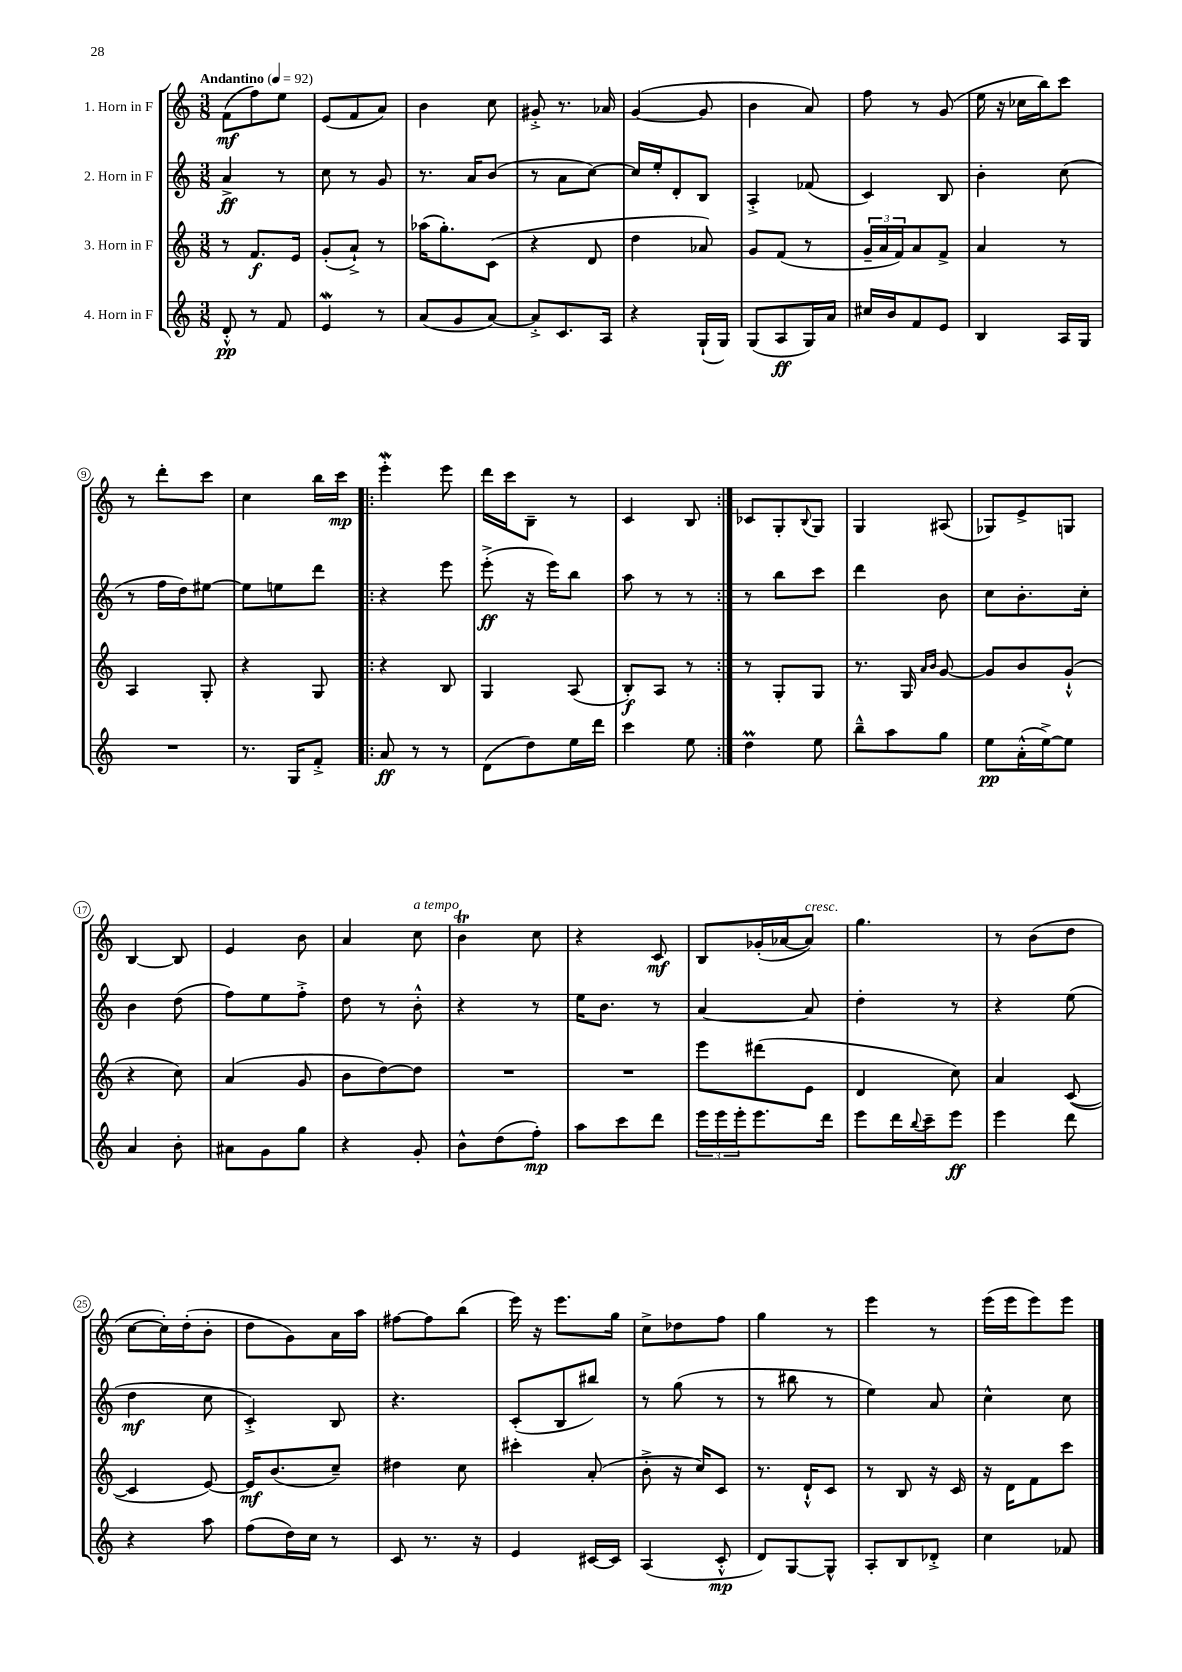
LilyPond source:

<<
\new StaffGroup <<
\new Staff = "s0" \with { instrumentName = "1. Horn in F" } {
    \clef treble \key c \major \numericTimeSignature \time 3/8 \tempo "Andantino" 4 = 92
    f'8\mf( f''8) e''8 |
    e'8( f'8 a'8) |
    b'4 c''8 |
    gis'8-.-> r8. aes'16 |
    g'4~( g'8 |
    b'4 a'8) |
    f''8 r8 g'8( |
    e''16 r16 ces''16 b''16) c'''8 |
    r8 d'''8-. c'''8 |
    c''4 b''16 c'''16\mp |
    \repeat volta 2 { e'''4-.\mordent e'''8 |
    d'''16 c'''16 b8-- r8 |
    c'4 b8 | }
    ces'8 g8-. \appoggiatura { b8 } g8 |
    g4 ais8( |
    ges8) e'8-> g8 |
    b4~ b8 |
    e'4 b'8 |
    a'4 c''8^\markup { \italic "a tempo" } |
    b'4\trill c''8 |
    r4 c'8\mf |
    b8 ges'16-.( aes'16~ aes'8^\markup { \italic "cresc." }) |
    g''4. |
    r8 b'8( d''8 |
    c''8~ c''16-.) d''16-.( b'8-. |
    d''8 g'8) a'16 a''16 |
    fis''8~ fis''8 b''8( |
    e'''16) r16 e'''8. g''16 |
    c''8-> des''8 f''8 |
    g''4 r8 |
    e'''4 r8 |
    e'''16( e'''16 e'''8) e'''8 \bar "|." |
}
\new Staff = "s1" \with { instrumentName = "2. Horn in F" } {
    \clef treble \key c \major \numericTimeSignature \time 3/8
    a'4->\ff r8 |
    c''8 r8 g'8 |
    r8. a'16 b'8( |
    r8 a'8 c''8~) |
    c''16 e''16-. d'8-. b8 |
    a4-.-> fes'8( |
    c'4) b8 |
    b'4-. c''8( |
    r8 f''16 d''16) eis''8~ |
    eis''8 e''8 d'''8 |
    \repeat volta 2 { r4 e'''8 |
    e'''8-.->\ff( r16 e'''16) b''8 |
    a''8 r8 r8 | }
    r8 b''8 c'''8 |
    d'''4 b'8 |
    c''8 b'8.-. c''16-. |
    b'4 d''8( |
    f''8) e''8 f''8-.-> |
    d''8 r8 b'8-.-^ |
    r4 r8 |
    e''16 b'8. r8 |
    a'4~ a'8 |
    d''4-. r8 |
    r4 e''8( |
    d''4\mf c''8 |
    c'4-.->) b8 |
    r4. |
    c'8-.( b8 bis''8) |
    r8 g''8( r8 |
    r8 bis''8 r8 |
    e''4) a'8 |
    c''4-^ c''8 \bar "|." |
}
\new Staff = "s2" \with { instrumentName = "3. Horn in F" } {
    \clef treble \key c \major \numericTimeSignature \time 3/8
    r8 f'8.\f e'16 |
    g'8-.( a'8-!->) r8 |
    aes''16( g''8.-.) c'8( |
    r4 d'8 |
    d''4 aes'8) |
    g'8 f'8( r8 |
    \tuplet 3/2 { g'16-- a'16 f'16) } a'8 f'8-> |
    a'4 r8 |
    a4 g8-. |
    r4 g8 |
    \repeat volta 2 { r4 b8 |
    g4 a8( |
    b8-.\f) a8 r8 | }
    r8 g8-. g8 |
    r8. g16 \grace { a'16 b'16 } g'8~ |
    g'8 b'8 g'8-!-^( |
    r4 c''8) |
    a'4( g'8 |
    b'8 d''8~) d''8 |
    R4. |
    R4. |
    e'''8 dis'''8( e'8 |
    d'4 c''8) |
    a'4 c'8~( |
    c'4 e'8~) |
    e'16\mf b'8.( c''8--) |
    dis''4 c''8 |
    cis'''4-. a'8-.( |
    b'8-.-> r16 c''16) c'8 |
    r8. d'16-!-^ c'8 |
    r8 b8 r16 c'16 |
    r16 d'16 f'8 c'''8 \bar "|." |
}
\new Staff = "s3" \with { instrumentName = "4. Horn in F" } {
    \clef treble \key c \major \numericTimeSignature \time 3/8
    d'8-.-^\pp r8 f'8 |
    e'4\mordent r8 |
    a'8( g'8 a'8~) |
    a'8-.-> c'8. a16 |
    r4 g16-!( g16) |
    g8( a8\ff g16) a'16 |
    cis''16 b'16 f'8 e'8 |
    b4 a16 g16 |
    R4. |
    r8. g16 f'8-.-> |
    \repeat volta 2 { a'8\ff r8 r8 |
    d'8( d''8) e''16 d'''16 |
    c'''4 e''8 | }
    d''4\prall e''8 |
    b''8---^ a''8 g''8 |
    e''8\pp a'16-.-^( e''16~->) e''8 |
    a'4 b'8-. |
    ais'8 g'8 g''8 |
    r4 g'8-. |
    b'8-^ d''8( f''8-.\mp) |
    a''8 c'''8 d'''8 |
    \tuplet 3/2 { e'''16 e'''16 e'''16-. } e'''8. d'''16 |
    e'''8 d'''16 \appoggiatura { b''8 } c'''16-- e'''8\ff |
    e'''4 d'''8 |
    r4 a''8 |
    f''8( d''16) c''16 r8 |
    c'8 r8. r16 |
    e'4 cis'16~ cis'16 |
    a4( c'8-.-^\mp |
    d'8) g8~ g8-^ |
    a8-. b8 des'8-.-> |
    c''4 fes'8 \bar "|." |
}
>>
>>
\layout { \context { \Score \override BarNumber.stencil = #(make-stencil-circler 0.1 0.3 ly:text-interface::print) } }
